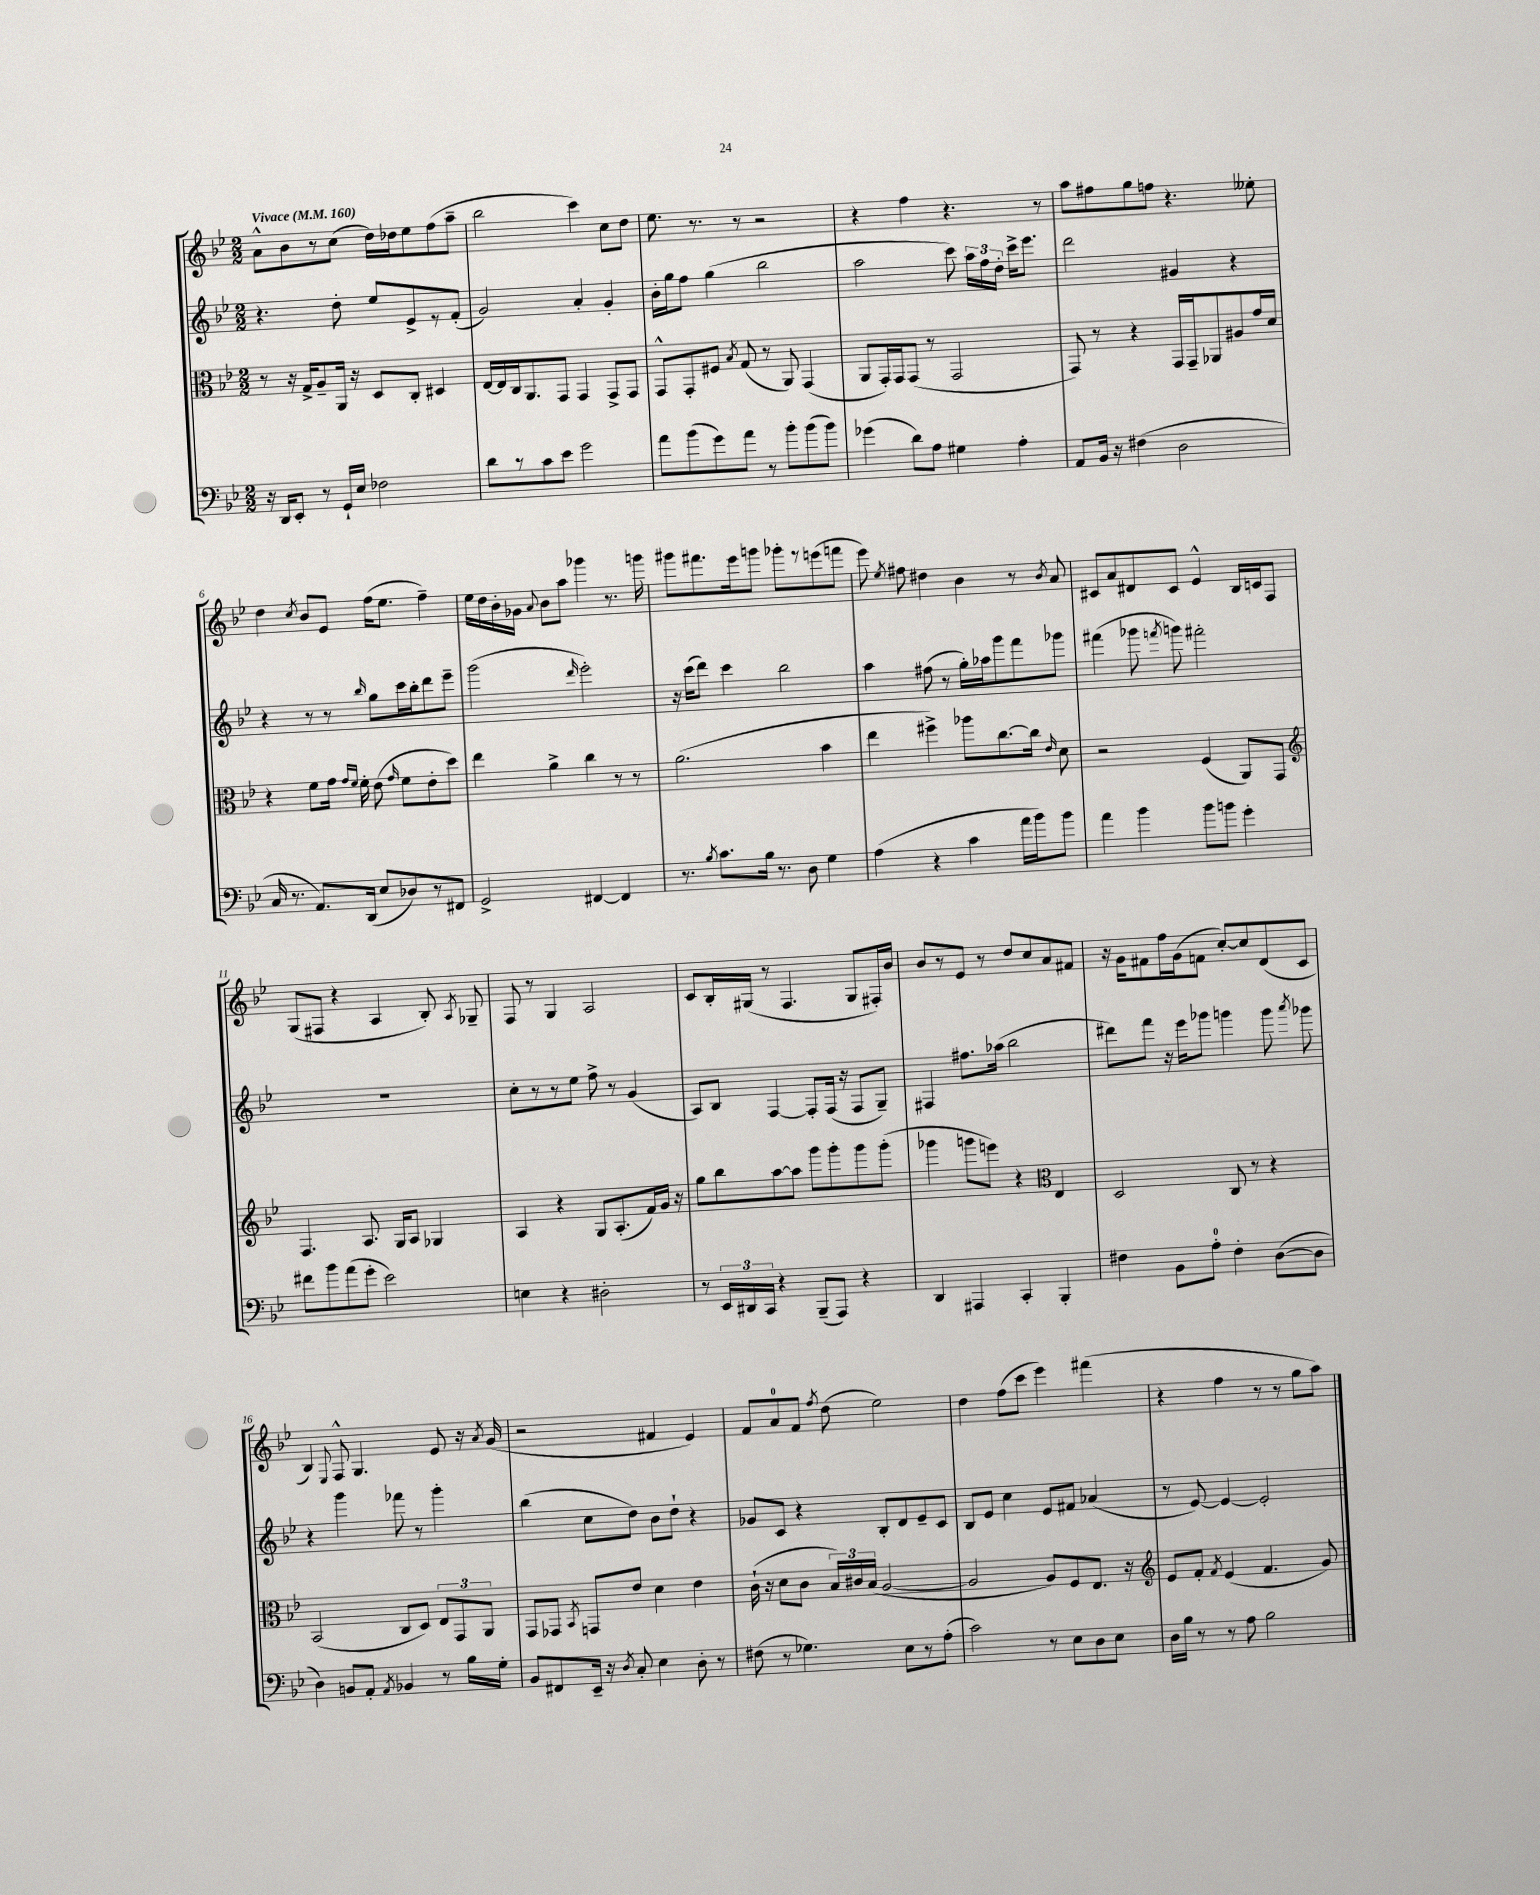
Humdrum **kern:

**kern	**kern	**kern	**kern
*staff4	*staff3	*staff2	*staff1
*clefF4	*clefC3	*clefG2	*clefG2
*k[b-e-]	*k[b-e-]	*k[b-e-]	*k[b-e-]
*M2/2	*M2/2	*M2/2	*M2/2
*MM160	*MM160	*MM160	*MM160
16r	8r	4.r	8a^^
16DD	.	.	.
8EE-'	16r	.	8b-
.	16G^	.	.
8r	8A~	.	8r
16GG`	16AA	8dd'	(8cc
16E-	16r	.	.
2F-	8D	8ee-	16dd)
.	.	.	16dd-
.	8C'	8e-^	8ee-
.	4D#	8r	(8ff
.	.	(8f'	8aa~
=	=	=	=
8d	[16E-	2g)	2bb-
.	16E-]	.	.
8r	16C	.	.
.	8.AA	.	.
8c	.	.	.
8e-	8GG	.	.
2g	4GG	4a'	4ccc)
.	8GG^	4g'	8cc
.	8GG	.	8dd
=	=	=	=
8a	8GG^^	16b-'	8.ee-
.	.	16gg	.
(8b-	8GG'	8ff	.
.	.	.	8.r
8g)	8F#	(4gg	.
.	8qB-	.	.
8a	(8G	.	8r
8r	8r	2bb-	2r
8b-'	8AA)	.	.
(8b-	(4GG	.	.
8b-)	.	.	.
=	=	=	=
(4g-	8AA	2aa	4r
.	16GG')	.	.
.	16GG	.	.
8d)	(8GG	.	4ff
8A	8r	.	.
4G#	2GG	8ccc)	4.r
.	.	24aa	.
.	.	24ff	.
.	.	24dd'	.
4A'	.	16ccc^	.
.	.	8.eee-	.
.	.	.	8r
=	=	=	=
8AA	8GG)	2ddd	8aa
16BB-	8r	.	8ff#
16r	.	.	.
(4F#	4r	.	8gg
.	.	.	8ff
2D	16GG	4g#	4.r
.	16GG~	.	.
.	8AA-	.	.
.	8A#	4r	.
.	16g	.	8ee--'
.	16d	.	.
=	=	=	=
16C	4r	4r	4dd
8.r	.	.	.
.	.	.	8qcc
8.AA)	8f	8r	8b-
.	16g	8r	8e-
.	16qqg	.	.
.	16qqf	.	.
(16DD	16f'	.	.
.	.	16qqbb-	.
8E-	(8e-	8gg	(16ff
.	.	.	8.ee-
.	16qqg	.	.
8D-)	8f	16ccc	.
.	.	16bb-'	.
8r	8e-'	8ddd	4ff~)
8FF#	8dd)	8eee-~	.
=	=	=	=
2GG^	4ee-	(2ggg	16ee-
.	.	.	16dd
.	.	.	16b-'
.	.	.	16g-
.	.	.	8qqa
.	4a^	.	8b-
.	.	.	8aa
.	.	16qqddd	.
[4FF#	4cc	2eee-')	4ggg-
4FF#]	8r	.	8.r
.	8r	.	.
.	.	.	16ggg
=	=	=	=
8.r	(2.a	16r	8ggg#
.	.	(16ccc	.
.	.	8ddd)	8.fff#
8qB-	.	.	.
8.c	.	.	.
.	.	4ccc	.
.	.	.	16eee-
16B-	.	.	8ggg
8.r	.	.	.
.	.	2bb-	8ggg-'
8D	.	.	8r
4G	4b-	.	(8eee
.	.	.	8fff
=	=	=	=
(4A	4ee-	4aa	8eee-)
.	.	.	8qee-
.	.	.	8ff#
4r	4ff#^)	(8ff#	4dd#
.	.	8r	.
4c	8aa-	16gg')	4b-
.	.	16aa-	.
.	[8.cc	8ggg	.
16a	.	8fff	8r
16b-)	16cc]	.	.
.	16qqe-	.	8qb-
8b-	8d	8ggg-	8a
=	=	=	=
4a	2r	(4fff#	8c#
.	.	.	8a
4b-	.	8ggg-	8d#
.	.	8qfff	.
.	.	8ggg)	8c#
8b-	(4F	2fff#'	4e-^^
8b	.	.	.
4g'	8AA)	.	16B-
.	.	.	16c
.	8GG	.	8F
=	=	=	=
*	*clefG2	*	*
8f#	4.F	1r	(8G
8b-	.	.	8F#
(8a	.	.	4r
8g'	8.A	.	.
2e-)	.	.	4A
.	16G	.	.
.	8A	.	.
.	4G-	.	8B-')
.	.	.	8qA
.	.	.	8G-~
=	=	=	=
4E	4A	8cc'	8F
.	.	8r	8r
4r	4r	8r	4G
.	.	8ee-	.
2D#'	8G	8ff^	2A
.	(8.A'	8r	.
.	.	(4g	.
.	16f)	.	.
.	16g	.	.
.	16r	.	.
=	=	=	=
8r	8gg	8A)	8c
24EE-	8bb-	8B-	16B-'
24DD#	.	.	.
.	.	.	(16G#
24CC	.	.	.
4r	[8aa	[4F	8r
.	8aa]	.	4.F
(8BBB-~	8ggg	8F']	.
8AAA)	8ggg'	(16F	.
.	.	16r	.
4r	8ggg	8F	8G#
.	(8ggg'	8G~)	16F#')
.	.	.	16b-
=	=	=	=
4DD	4ggg-	4F#	8b-
.	.	.	8r
4AAA#	8ggg	8.ff#	8e-
.	8eee)	.	8r
.	.	(16aa-	.
4CC'	4r	2bb-	8dd
.	.	.	8cc
*	*clefC3	*	*
4BBB-'	4E-	.	8a
.	.	.	8f#
=	=	=	=
4F#	2D	8ddd#)	16r
.	.	.	16g
.	.	8fff	8f#
8BB-	.	16r	16ff
.	.	16eee-	(16g
8A'	.	8ggg-	8f
4F#'	8C	4ggg	[8cc')
.	8r	.	8cc]
([8D	4r	8ggg	(8d
.	.	8qaaa	.
8D]	.	8ggg-	8c
=	=	=	=
4D)	(2BB-	4r	4B-)
.	.	.	8qqE-
8BB	.	4ggg	8F^^
8AA'	.	.	4.G
8qAA	.	.	.
4BB-	8C	8fff-	.
.	8D)	8r	.
8r	12E-	4ggg'	8e-
.	12GG	.	.
16B-	.	.	16r
.	12AA	.	.
.	.	.	8qa
16G'	.	.	(16g
=	=	=	=
8BB-	8GG	(4bb-	2r
8FF#	8GG-	.	.
.	8qBB-	.	.
16EE-~	8GG	8cc	.
16r	.	.	.
8qD	.	.	.
8C'	8e-	8dd)	.
4E-	4d	8b-	4f#
.	.	8dd`	.
8D'	4e-	4r	4e-)
8r	.	.	.
=	=	=	=
(8F#	(16c`	8g-	8f
.	16r	.	.
8r	8d	8c	8a
4.G-)	8c	4r	8f
.	.	.	8qff
.	24B-)	.	(8dd
.	24c#	.	.
.	(24B-	.	.
.	[2A	8B-'	2ee-)
8E-	.	8d	.
8r	.	8e-~	.
(8A'	.	8c	.
=	=	=	=
2c)	2A]	8B-	4dd
.	.	8e-	.
.	.	4cc	(8ff
.	.	.	8ccc
8r	8A)	8e-	4eee-)
8E-	8F	8f#	.
8D	8.E-	(4a-	(4fff#
8E-	.	.	.
.	16r	.	.
=	=	=	=
*	*clefG2	*	*
16D	8e-	8r	4r
16B-	.	.	.
8r	8f'	[8e-)	.
.	8qf	.	.
8r	(4e-	4e-_	4ff
8A	.	.	.
2B-	4.f	2e-']	8r
.	.	.	8r
.	.	.	8gg
.	8g)	.	8aa)
==	==	==	==
*-	*-	*-	*-
